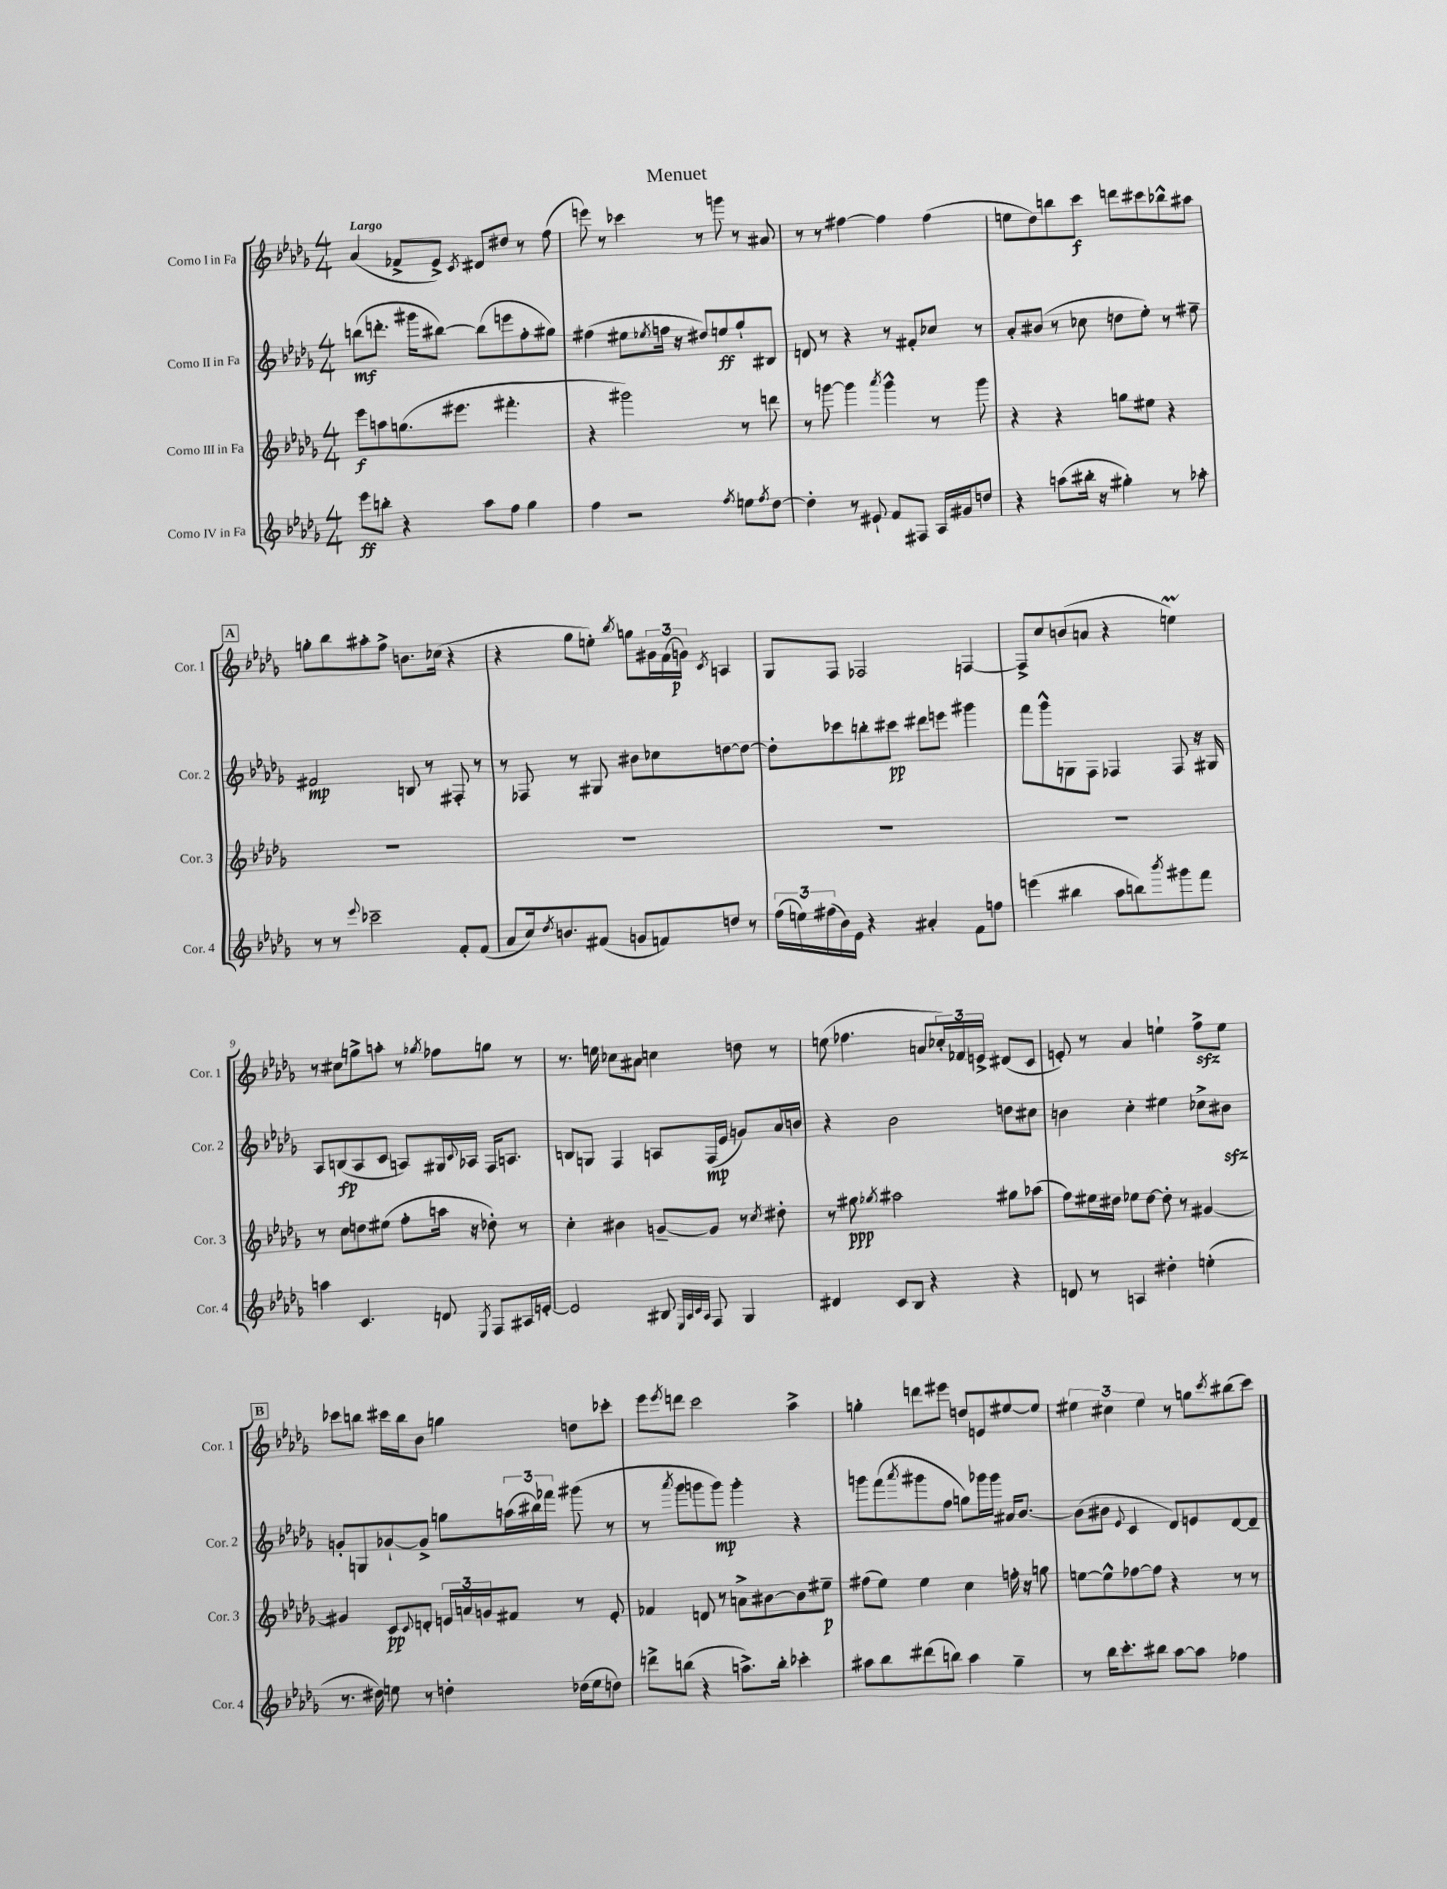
\header { title = "Menuet" }
<<
\new StaffGroup <<
\new Staff = "s0" \with { instrumentName = "Corno I in Fa" shortInstrumentName = "Cor. 1" } {
    \clef treble \key des \major \numericTimeSignature \time 4/4 \tempo "Largo"
    aes'4( fes'8-> ees'8->) \acciaccatura { c'8 } dis'8 dis''8 r8 f''8( |
    e'''8) r8 ces'''4 r8 g'''8 r8 ais'8 |
    r8 r8 fis''4~ fis''4 fis''4( |
    e''8 des''8) b''8 c'''8\f d'''8 cis'''8 bes''8-^ ais''8 |
    \mark \markup { \box "A" } g''8-. bes''8 ais''8-. f''8-> b'8. ces''16( r4 |
    r4 ges''8 e''8-.) \acciaccatura { bes''8 } g''8 \tuplet 3/2 { gis'16 f'16( g'16\p) } \acciaccatura { c'8 } a4 |
    ges8 f8 fes2 f4~ |
    f8-> c''8 b'8( a'8 r4 e''4\prall) |
    r8 cis''8 g''8-> a''8-. r8 \acciaccatura { ges''8 } fes''8 g''8 r8 |
    r8. e''16 ces''8 ais'8 c''4 d''8 r8 |
    e''8( fes''4. a'8 \tuplet 3/2 { ces''16-.) fes'16 e'16-> } dis'8( c'8 |
    e'8-.) r8 aes'4 e''4-! f''8->\sfz e''8 |
    \mark \markup { \box "B" } ces'''8 b''8 cis'''16 b''16 bes'8 g''4 d''8 ces'''8-. |
    ees'''8 \acciaccatura { ees'''8 } d'''8 c'''2 aes''4-> |
    g''4-. d'''8 eis'''8 d''8 e'8 eis''8~ eis''8 |
    \tuplet 3/2 { eis''4 cis''4 eis''4 } r8 g''8 \acciaccatura { c'''8 } bis''8( c'''8) \bar "|." |
}
\new Staff = "s1" \with { instrumentName = "Corno II in Fa" shortInstrumentName = "Cor. 2" } {
    \clef treble \key des \major \numericTimeSignature \time 4/4
    b''8\mf( d'''8.-. gis'''16 bis''8~) bis''8( e'''8 f''8-. gis''8) |
    fis''4( eis''8 \acciaccatura { ees''8 } f''16 r16 dis''8) e''8\ff ges''8-! bis8 |
    d'8 r8 r4 r8 fis'8-. ces''8 r8 |
    aes'8-. bis'8( r8 ces''8 d''8 ees''8-.) r8 fis''8-- |
    \mark \markup { \box "A" } fis'2\mp b8 r8 fis8-. r8 |
    r8 fes8 r8 gis8 bis'8 ces''8 d''8~ d''8~ |
    d''8-. ces'''8 b''8-. cis'''8\pp dis'''8 e'''8 gis'''4 |
    f'''8 ges'''8-^ g8 f8 fes4 fes8 r16 gis16 |
    aes8 b8\fp( aes8 c'8 a8) gis16 \appoggiatura { c'8 } aes16 f16 a8. |
    b8 g8 f4 a8 f16\mp( ees'16 g'8) aes'16 b'16 |
    r4 bes'2 d''8 cis''8 |
    b'4 c''4-. eis''4 ces''8-> bis'8\sfz |
    \mark \markup { \box "B" } g'8-. g8 ges'8~-! ges'8-> g''8 \tuplet 3/2 { a''16( bis''16) fes'''16 } gis'''8( r8 |
    r8 \acciaccatura { aes'''8 } ges'''8 g'''8 g'''8\mp) g'''4-. r4 |
    g'''8 f'''8( \acciaccatura { aes'''8 } gis'''8 f''8 g''8) ges'''16 ges'''16 ais'16 bes'8.~ |
    bes'8( bis'8 \appoggiatura { ees'8 } c'4 des'8) e'8 des'8~ des'8-- \bar "|." |
}
\new Staff = "s2" \with { instrumentName = "Corno III in Fa" shortInstrumentName = "Cor. 3" } {
    \clef treble \key des \major \numericTimeSignature \time 4/4
    ees'''8\f a''8 g''8.( eis'''8. fis'''4.-. |
    r4 gis'''2) r8 d'''8 |
    r8 g'''8~ g'''4 \acciaccatura { aes'''8 } g'''4-^ r8 g'''8 |
    r4 r4 g''8 eis''8 r4 |
    \mark \markup { \box "A" } R1 |
    R1 |
    R1 |
    R1 |
    r8 c''8 d''8 eis''8( f''8-. a''16 r16 des''8-.) r8 |
    c''4-. bis'4 g'8~-- g'8 r8 \acciaccatura { c''8 } dis''8-. |
    r8 gis''8\ppp \acciaccatura { ges''8 } ais''2 gis''8 aes''8( |
    f''8) eis''16 dis''16 ees''8 dis''8~ dis''8-. r8 gis'4~ |
    \mark \markup { \box "B" } gis'4 c'8\pp \appoggiatura { c'8 } d'8-. \tuplet 3/2 { e'16 a'16 g'16 } fis'8 r8 e'8-. |
    fes'4 d'8 r8 a'8-> bis'8~ bis'8 eis''8--\p |
    fis''8( ees''8) ees''4 c''4 f''16-. r16 g''8 |
    e''8~ e''8-^ fes''8~ fes''8 r4 r8 r8 \bar "|." |
}
\new Staff = "s3" \with { instrumentName = "Corno IV in Fa" shortInstrumentName = "Cor. 4" } {
    \clef treble \key des \major \numericTimeSignature \time 4/4
    ees'''8\ff b''8-. r4 aes''8 f''8 ges''4 |
    f''4 r2 \acciaccatura { f''8 } e''8 \acciaccatura { f''8 } des''8~ |
    des''4-. r8 eis'8-! f'8 fis8 aes16 gis'16 d''8 |
    r4 a''8( bis''16-. r16 gis''4-.) r8 aes''8-. |
    \mark \markup { \box "A" } r8 r8 \appoggiatura { ees'''8 } ces'''2-- f'8-. f'8( |
    aes'8 c''16) \acciaccatura { des''8 } b'8. fis'8( g'8 f'8) d''8 r8 |
    \tuplet 3/2 { f''16( e''16) fis''16( } bes'16) ees'16 r4 ais'4-. f'8 f''8 |
    e'''4( bis''4 aes''8 b''8) \acciaccatura { bes'''8 } gis'''8 f'''8 |
    a''4 c'4. d'8 \acciaccatura { ees8 } f8 ais16 e'16~-. |
    e'2 bis8 \grace { ees32 aes32 c'32 aes32 } f8 ges4 |
    dis'4 c'8 bes8 r4 r4 |
    d'8 r8 a4 dis''4-. e''4-.( |
    \mark \markup { \box "B" } r8. dis''16) e''8 r8 d''4-. des''16( e''16 d''8) |
    d'''8-> b''8( r4 a''8.->) b''16-. ces'''4-. |
    ais''8 bes''8 dis'''8( b''8) ais''4 ges''4-- |
    r8 bes''16 c'''8.-. bis''8 aes''8~ aes''8 fes''4 \bar "|." |
}
>>
>>
